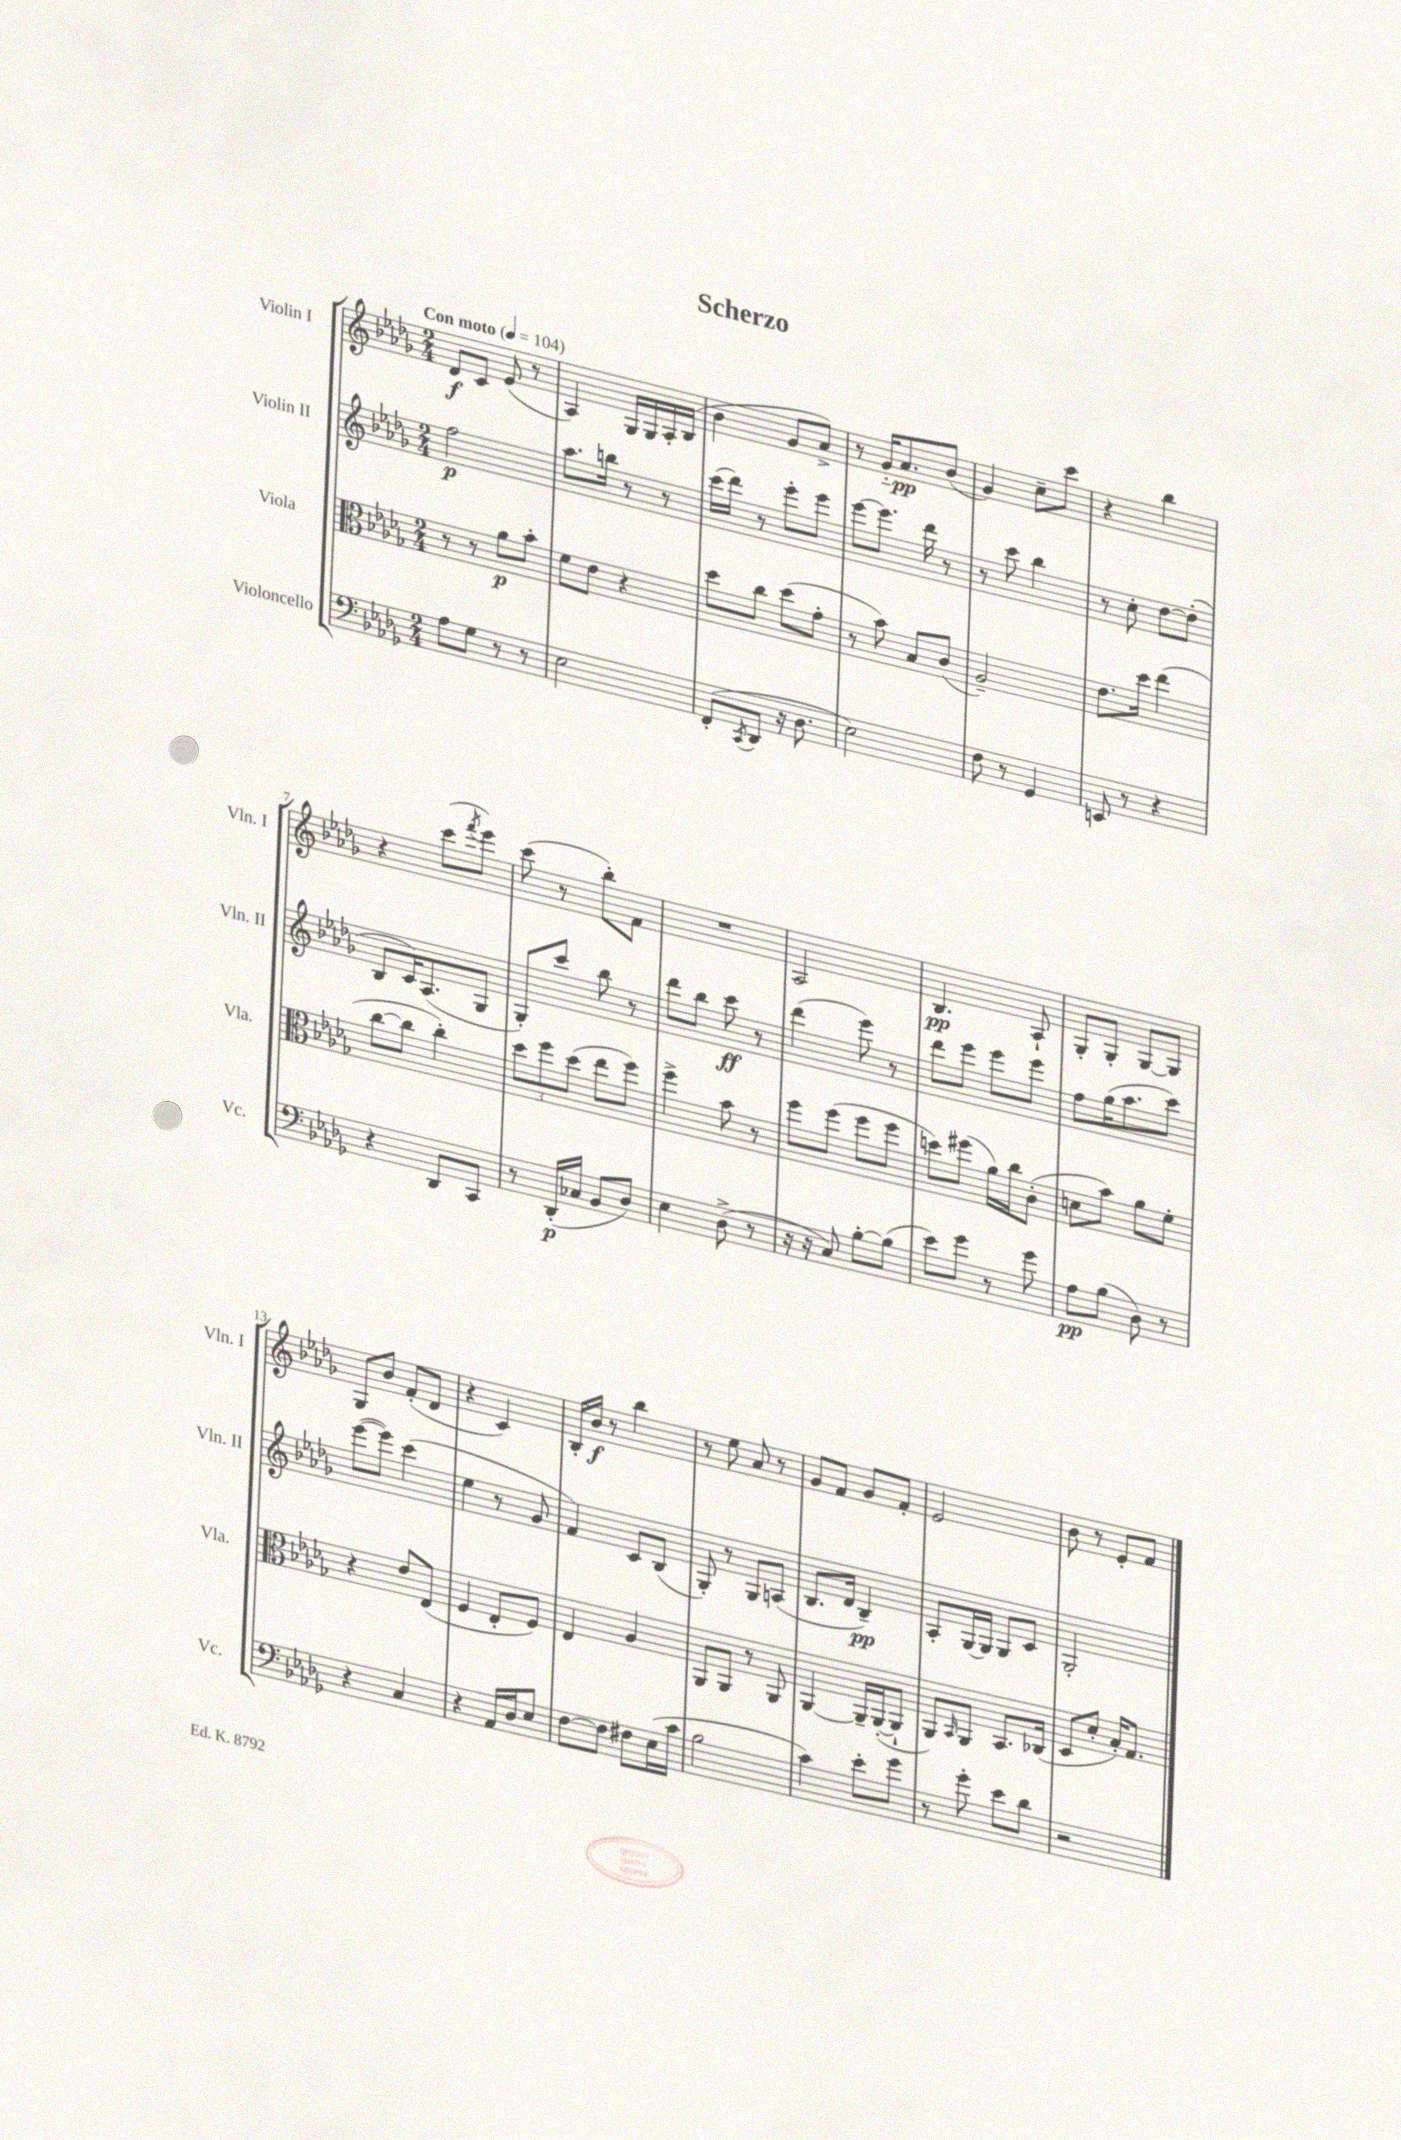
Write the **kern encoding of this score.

**kern	**kern	**kern	**kern
*staff4	*staff3	*staff2	*staff1
*clefF4	*clefC3	*clefG2	*clefG2
*k[b-e-a-d-g-]	*k[b-e-a-d-g-]	*k[b-e-a-d-g-]	*k[b-e-a-d-g-]
*M2/4	*M2/4	*M2/4	*M2/4
*MM104	*MM104	*MM104	*MM104
8A-\L	8r	2ff\	8d-/L
8G-\J	8r	.	8c/J
8r	8a-\L	.	(8e-/
8r	8b-'\J	.	8r
=	=	=	=
2E-\	8f\L	8.aa-\L	4A-/)
.	8e-\J	.	.
.	.	16bb\Jk	.
.	4r	8r	16G-/LL
.	.	.	16G-/
.	.	8r	16A-'/
.	.	.	(16B-/JJ
=	=	=	=
(8FF'/L	8dd-\L	(16ccc\LL	4b-\
.	.	16ddd-\JJ)	.
8qCC/	.	.	.
8DD-/J	8cc\J	8r	.
16r	(8dd-\L	8eee-'\L	8g-/L
8.D-\	.	.	.
.	8g-'\J	8eee-\J	8a-^/J)
=	=	=	=
2E-\)	8r	[8eee-\L	8r
.	8b-\)	8.eee-\]J	16g-'~/LK
.	.	.	8.a-/
.	8B-/L	.	.
.	.	16ddd-\	.
.	(8c/J	8r	(8b-/J
=	=	=	=
8F\	2A-~/)	8r	4g-/)
8r	.	8ccc\	.
4GG-/	.	4bb-\	8cc~\L
.	.	.	8ccc\J
=	=	=	=
8EE/	8.e-\L	8r	4r
8r	.	8cc'\	.
.	16dd-\Jk	.	.
4r	(4ee-\	[8dd-\L	4bb-\
.	.	(8dd-'\]J	.
=	=	=	=
4r	[8cc\L	8B-/L	4r
.	8cc\]J	16c/K)	.
.	.	(8.A-/	.
8DD-/L	4cc'\)	.	(8ccc\L
.	.	.	8qfff/
8CC/J	.	8G-/J	8eee-\J)
=	=	=	=
8r	12dd-\L	8G-'/L)	(8ccc\
.	12ff\	.	.
(16DD-'/LL	.	8ccc/J	8r
.	(12dd-\J	.	.
16C-/JJ	.	.	.
8BB-/L	8ee-\L	8bb-\	8bb-'\L)
8D-/J)	8ff\J)	8r	8f\J
=	=	=	=
4E-\	4ff^\	8ddd-\L	2r
.	.	8bb-\J	.
(8D-^\	8b-\	8ccc\	.
8r	8r	8r	.
=	=	=	=
16r	8ff\L	(4ddd-\	2A-/
16r	.	.	.
8C/)	(8ff\J	.	.
[8B-'\L	8ff\L	8eee-\)	.
(8B-\]J	8ff\J	8r	.
=	=	=	=
8e-\L)	8dd\L)	8ddd-\L	4.B-/
8g-\J	(8ff#\J	8eee-\J	.
8r	16a-\LL)	8eee-\L	.
.	16cc\J	.	.
8g-\	(8c'\J	8eee-\J	8A-`/
=	=	=	=
8A-\L	8d\L	8ff\L	8G-'/L
(8B-\J	8b-\J)	(16gg-\K	8G-'/J
.	.	8.aa-\	.
8D-\)	8a-\L	.	[8G-/L
8r	8f'\J	8ccc\J)	8G-/]J
=	=	=	=
4r	4r	([8eee-\L	8G-/L
.	.	8eee-\]J)	8b-/J
4C/	8e-/L	(4ccc\	(8f'/L
.	(8E-/J	.	8d-/J
=	=	=	=
4r	4F/	4ee-\	4r
16AA-/LL	8E-'/L	8r	4c/)
16D-/J	.	.	.
8E-/J	8F/J)	8g-/	.
=	=	=	=
[8F\L	4E-/	4f/)	16B-'/LL
.	.	.	16b-/JJ
8F\]J	.	.	8r
8F#\L	4A-/	8c/L	4bb-\
(16E-\L	.	(8B-/J	.
16c\JJ	.	.	.
=	=	=	=
2B-\	8AA-/L	8G-'/)	8r
.	8AA-/J	8r	8ee-\
.	8r	8G-/L	8a-/
.	8AA-/	(8A/J	8r
=	=	=	=
4c\)	[4AA-/	8.B-/L	8g-/L
.	.	.	8f/J
.	.	16d-/Jk	.
8e-'\L	16AA-~/]LL	4B-~/)	8g-/L
.	([16AA-'/J	.	.
8g-\J	8AA-`/]J	.	8f'/J
=	=	=	=
8r	8AA-/L)	8A-'/L	2e-/
.	16qqBB-/	.	.
8g-'\	8AA-/J	[16G-/L	.
.	.	16G-/]JJ	.
8e-\L	8.BB-/L	8G-/L	.
8d-\J	.	8c/J	.
.	(16C-/Jk	.	.
=	=	=	=
2r	8D-/L	2G-'/	8b-\
.	8d-'/J	.	8r
.	16B-'/LK)	.	8e-'/L
.	8.G-/J	.	.
.	.	.	8f/J
==	==	==	==
*-	*-	*-	*-
